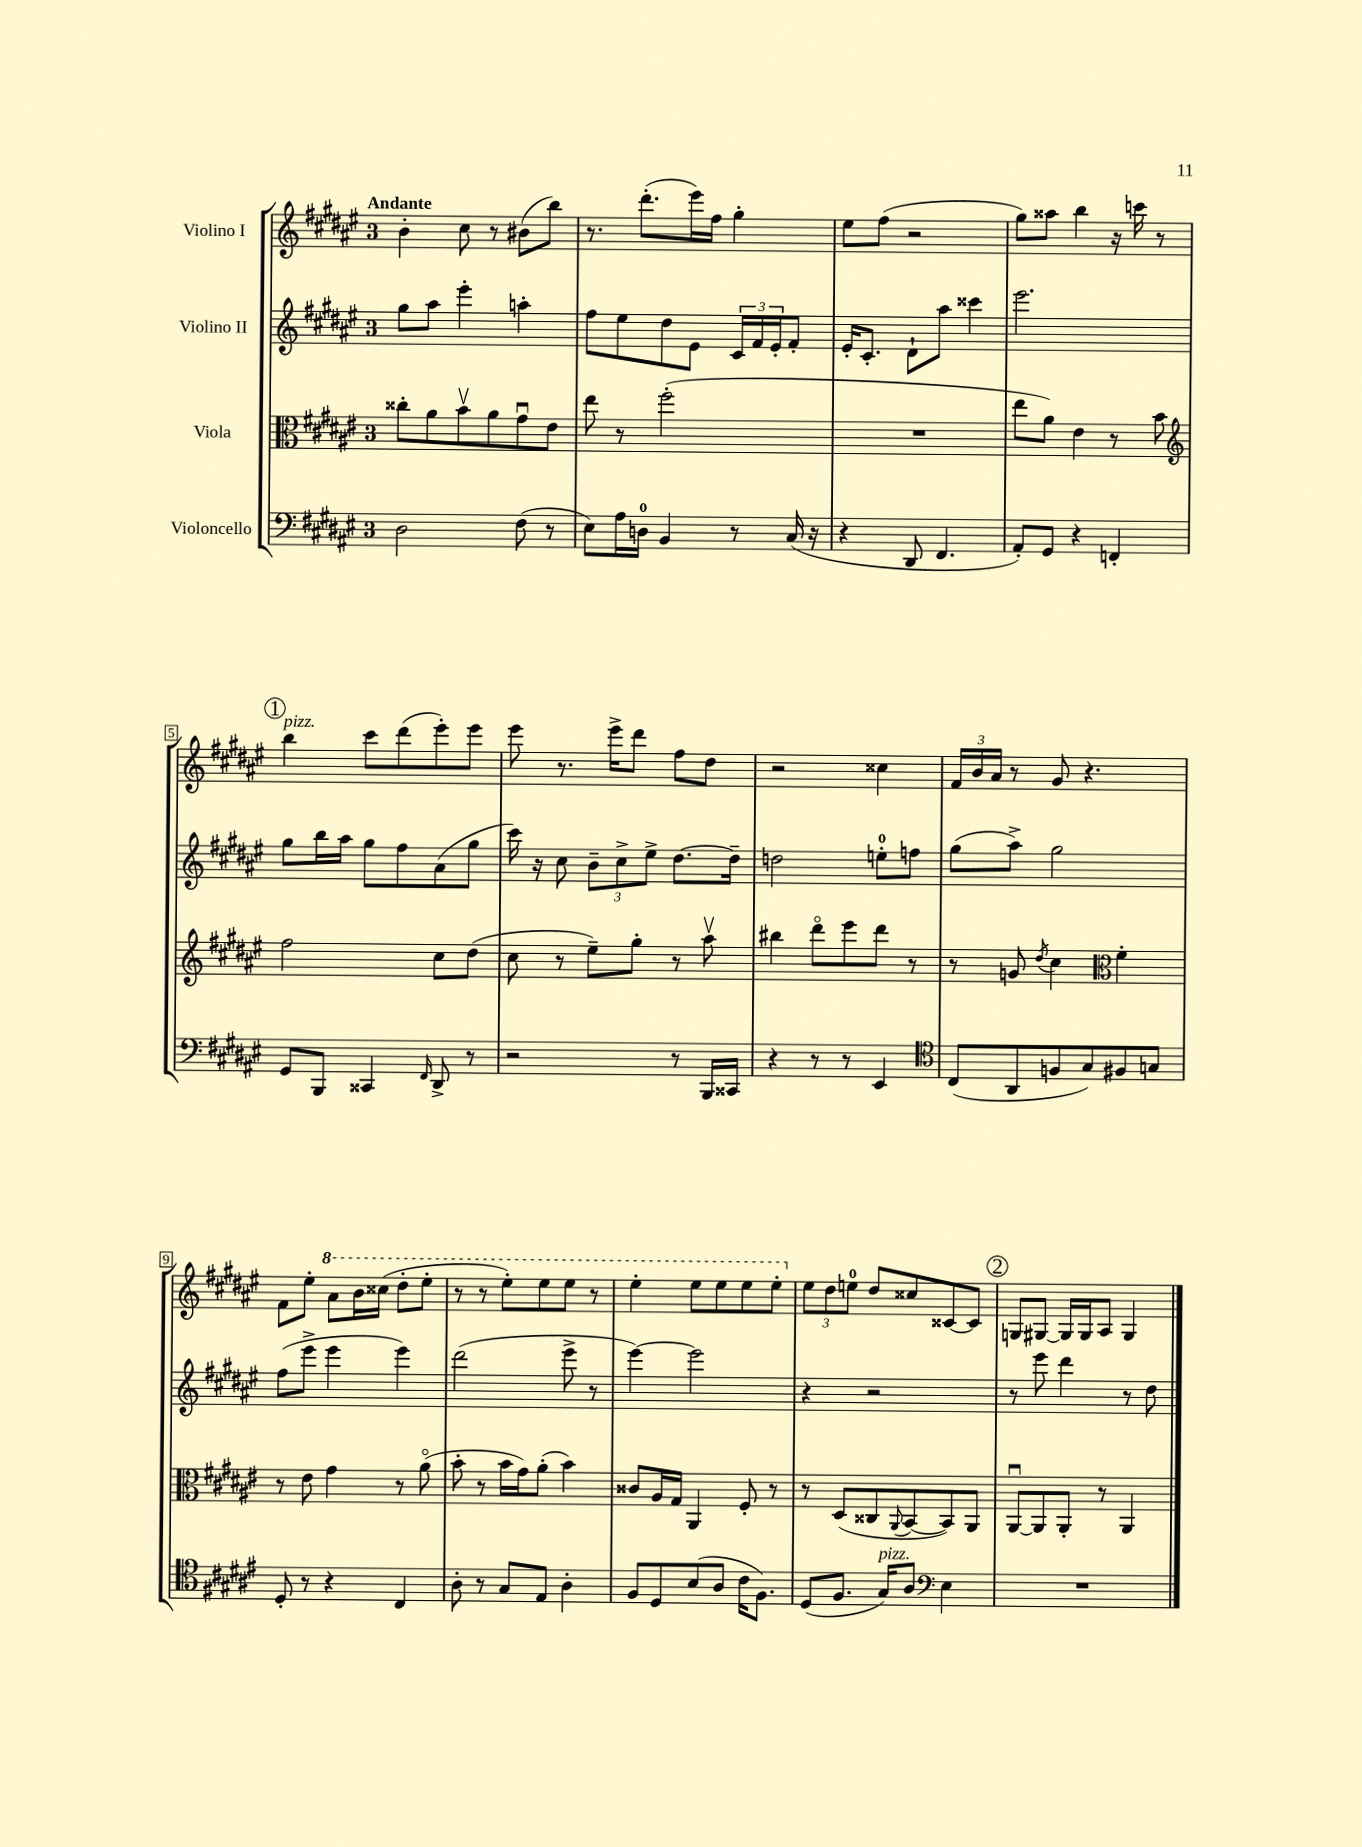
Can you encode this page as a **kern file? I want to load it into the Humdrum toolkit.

**kern	**kern	**kern	**kern
*staff4	*staff3	*staff2	*staff1
*clefF4	*clefC3	*clefG2	*clefG2
*k[f#c#g#d#a#e#]	*k[f#c#g#d#a#e#]	*k[f#c#g#d#a#e#]	*k[f#c#g#d#a#e#]
*M3/4	*M3/4	*M3/4	*M3/4
2D#\	8cc##'\L	8gg#\L	4b'\
.	8a#\	8aa#\J	.
.	8bv\	4eee#'\	8cc#\
.	8a#\	.	8r
(8F#\	8g#u\	4aa'\	(8b#\L
8r	8e#\J	.	8bb\J)
=	=	=	=
8E#\L)	8ee#\	8ff#\L	8.r
16A#\L	8r	8ee#\	.
16D\JJ	.	.	(8.ddd#'\L
4BB/	(2ff#'\	8dd#\	.
.	.	8e#\J	16eee#\L)
.	.	.	16ff#\JJ
8r	.	24c#/LL	4gg#'\
.	.	24f#/	.
.	.	24e#'/J	.
(16C#/	.	8f#'/J	.
16r	.	.	.
=	=	=	=
4r	2.r	16e#'/LK	8ee#\L
.	.	8.c#'/J	.
.	.	.	(8ff#\J
8DD#/	.	8d#`\L	2r
4.FF#/	.	8aa#\J	.
.	.	4ccc##\	.
=	=	=	=
8AA#'/L)	8ee#\L	2.eee#\	8gg#\L)
8GG#/J	8a#\J)	.	8aa##\J
4r	4e#\	.	4bb\
4FF'/	8r	.	16r
.	.	.	16ccc\
.	8b\	.	8r
=	=	=	=
*	*clefG2	*	*
8GG#/L	2ff#\	8gg#\L	4bb\
8BBB/J	.	16bb\L	.
.	.	16aa#\JJ	.
4CC##/	.	8gg#\L	8ccc#\L
.	.	8ff#\	(8ddd#\
16qqFF#/	.	.	.
8DD#^/	8cc#\L	(8a#\	8eee#'\)
8r	(8dd#\J	8gg#\J	8eee#\J
=	=	=	=
2r	8cc#\	16ccc#\)	8eee#\
.	.	16r	.
.	8r	8cc#\	8.r
.	8ee#~\L)	12b~\L	.
.	.	.	16eee#^\LK
.	.	12cc#^\	.
.	8gg#'\J	.	8ddd#\J
.	.	12ee#^\J	.
8r	8r	[8.dd#\L	8ff#\L
16BBB/LL	8aa#v\	.	8dd#\J
16CC##/JJ	.	16dd#~\]Jk	.
=	=	=	=
4r	4bb#\	2dd\	2r
8r	8ddd#o\L	.	.
8r	8eee#\	.	.
4EE#/	8ddd#\J	8ee'\L	4cc##\
.	8r	8ff\J	.
=	=	=	=
*clefC4	*	*	*
(8C#/L	8r	(8gg#\L	24f#/LL
.	.	.	24b/
.	.	.	24a#/JJ
8AA#/	8g/	8aa#^\J)	8r
.	8qdd#/	.	.
8F/	4cc#\	2gg#\	8g#/
8G#/)	.	.	4.r
*	*clefC3	*	*
8F#/	4f#'\	.	.
8G/J	.	.	.
=	=	=	=
8D#'/	8r	(8ff#\L	8f#\L
8r	8e#\	8eee#^\J	8ee#'\J
4r	4g#\	4eee#\	8aa#\L
.	.	.	16bb\L
.	.	.	(16ccc##\JJ
4C#/	8r	4eee#\)	8ddd#'\L
.	(8a#o\	.	8eee#'\J
=	=	=	=
8A#'\	8b'\	(2ddd#\	8r
8r	8r	.	8r
8G#/L	16b\LL	.	8eee#'\L)
.	16g#\J)	.	.
8E#/J	(8a#'\J	.	8eee#\
4A#'\	4b\)	8eee#^\	8eee#\J
.	.	8r	8r
=	=	=	=
8F#/L	8c##/L	[4eee#\)	4eee#'\
8D#/	16A#/L	.	.
.	16G#/JJ	.	.
(8B/	4AA#/	2eee#\]	8eee#\L
8A#/J	.	.	8eee#\
16c#\LK	8F#'/	.	8eee#\
8.F#\J)	.	.	.
.	8r	.	8eee#'\J
=	=	=	=
(8D#/L	8r	4r	12ee#\L
.	.	.	12dd#\
8.F#/J	(8D#/L	.	.
.	.	.	12ee\J
.	8C##/	2r	8dd#/L
16G#/LK)	.	.	.
.	8qqAA#/	.	.
8A#/J	[8BB/	.	8cc##/
*clefF4	*	*	*
4E#\	8BB/])	.	[8c##/
.	8AA#/J	.	8c##/]J
=	=	=	=
2.r	[8AA#u/L	8r	8G/L
.	8AA#/]	8eee#\	[8G#/J
.	8AA#'/J	4ddd#\	16G#/]LL
.	.	.	16G#/J
.	8r	.	8A#/J
.	4AA#/	8r	4G#/
.	.	8dd#\	.
==	==	==	==
*-	*-	*-	*-
